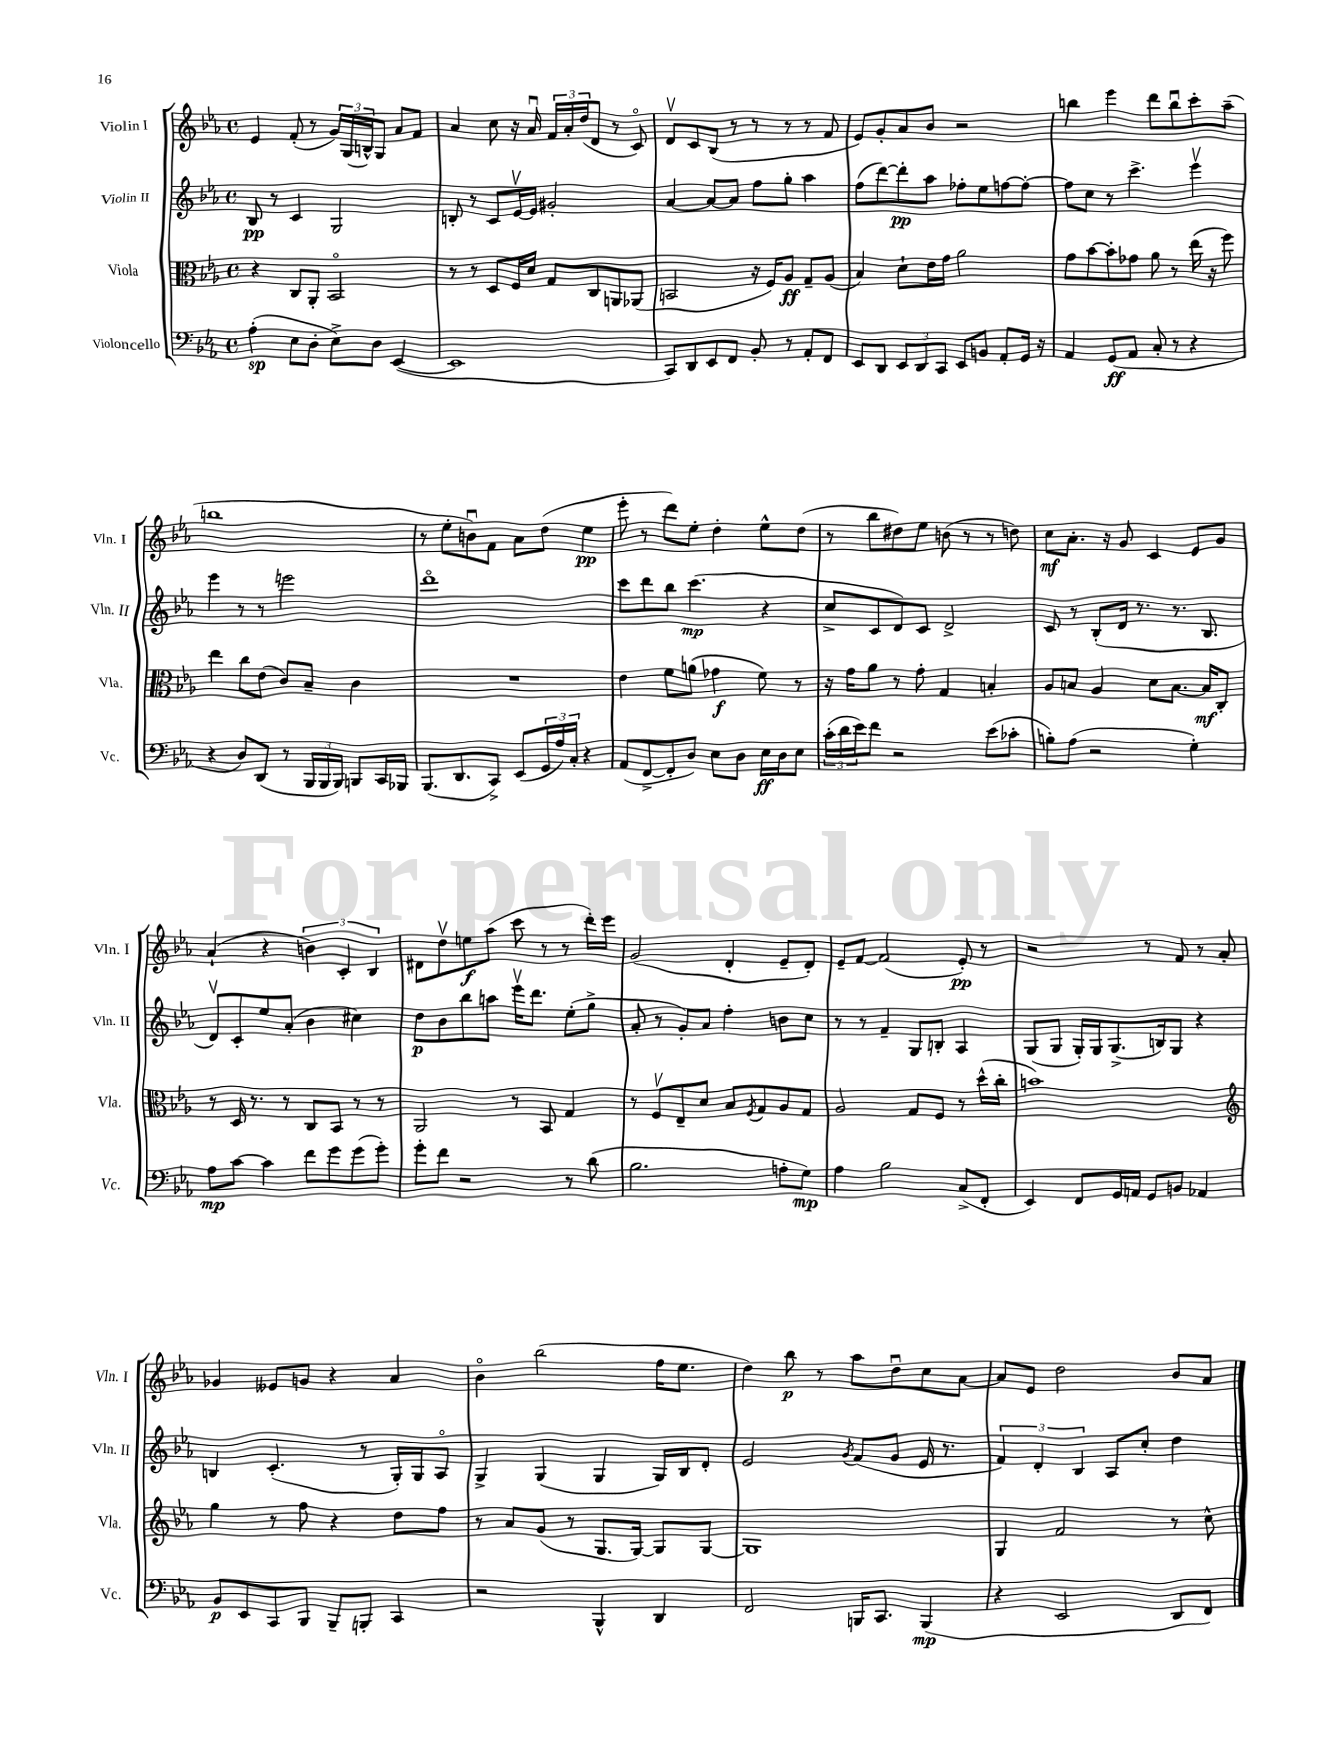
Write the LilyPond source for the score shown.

<<
\new StaffGroup <<
\new Staff = "s0" \with { instrumentName = "Violin I" shortInstrumentName = "Vln. I" } {
    \clef treble \key ees \major \defaultTimeSignature \time 4/4
    ees'4 f'8-.( r8 \tuplet 3/2 { g'16) g16( b16-^) } g8 aes'8 f'8 |
    aes'4 c''8 r16 aes'16\downbow \tuplet 3/2 { f'16 aes'16-. d''16( } d'8 r8 c'8\flageolet) |
    d'8\upbow c'8 bes8( r8 r8 r8 r8 f'8 |
    ees'8) g'8-. aes'8 bes'8 r2 |
    b''4 ees'''4 d'''8 b''8\downbow c'''8-. aes''8--( |
    b''1 |
    r8 ees''8-. b'8\downbow) f'8 aes'8 d''8( ees''4\pp |
    ees'''8-. r8 d'''8) ees''8-. d''4-. ees''8-^ d''8( |
    r8 bes''8 dis''8) ees''8 b'8( r8 r8 d''8) |
    c''8\mf aes'8.-. r16 g'8 c'4 ees'8 g'8 |
    aes'4-!( r4 \tuplet 3/2 { b'4) c'4-. bes4 } |
    dis'8 d''8\upbow e''8\f aes''8( c'''8 r8 r8 d'''16-.) ees'''16 |
    g'2( d'4-. ees'8-- d'8-.) |
    ees'8-- f'8~ f'2( ees'8-.\pp) r8 |
    r2 r8 f'8 r8 aes'8-. |
    ges'4 eeses'8 g'8 r4 aes'4 |
    bes'4\flageolet bes''2( f''16 ees''8. |
    d''4) bes''8\p r8 aes''8 d''8\downbow c''8 aes'8~ |
    aes'8 ees'8 d''2 bes'8 aes'8 \bar "|." |
}
\new Staff = "s1" \with { instrumentName = "Violin II" shortInstrumentName = "Vln. II" } {
    \clef treble \key ees \major \defaultTimeSignature \time 4/4
    bes8\pp r8 c'4 g2 |
    b8-. r8 c'8 ees'16~\upbow ees'16 gis'2-. |
    aes'4~ aes'8~ aes'8 f''8 g''8-. aes''4 |
    f''8( d'''8~) d'''8-.\pp aes''8 fes''8-. ees''8 f''8~ f''8~-. |
    f''8 c''8 r8 c'''4.-> ees'''4\upbow |
    ees'''4 r8 r8 e'''2 |
    d'''1\flageolet |
    c'''8 d'''8 bes''8 c'''4.\mp( r4 |
    c''8-> c'8 d'8) c'8 d'2-> |
    c'8 r8 bes8-.( d'16 r8. r8. bes8. |
    d'8\upbow) c'8-. ees''8 aes'8-.( bes'4 cis''4) |
    d''8\p bes'8 bes''8 a''8 ees'''16\upbow d'''8. ees''8-.( g''8-> |
    aes'8-. r8 g'8-.) aes'8 f''4-. b'8 c''8 |
    r8 r8 f'4-- g8 b8-. aes4 |
    g8( g8 g16-.) g16 g8.->( b16) g8 r4 |
    b4 c'4.-.( r8 g16-.) g16 aes8\flageolet |
    g4-> g4( g4 g16) bes16 d'8-. |
    ees'2 \acciaccatura { g'8 } f'8( g'8 ees'16 r8. |
    \tuplet 3/2 { f'4) d'4-. bes4 } aes8 c''8-. d''4 \bar "|." |
}
\new Staff = "s2" \with { instrumentName = "Viola" shortInstrumentName = "Vla." } {
    \clef alto \key ees \major \defaultTimeSignature \time 4/4
    r4 c8 aes,8-. bes,2\flageolet |
    r8 r8 d8 f16 d'16 g8 c8 a,8 aes,8( |
    b,2 r16 f16) aes8\ff g8-- aes8( |
    bes4) d'8-! ees'16 g'16 aes'2 |
    g'8 bes'8~ bes'8-. ges'8 aes'8 r8 ees''16( r16 f''8) |
    ees''4 c''8 ees'8( c'8) bes8-- c'4 |
    R1 |
    ees'4 f'8 a'8( ges'4\f f'8) r8 |
    r16 g'16 aes'8 r8 g'8-. g4 b4-. |
    aes8 b8 aes4 d'8 b8.~ b16\mf c8-. |
    r8 d16 r8. r8 c8 bes,8 r8 r8 |
    aes,2 r8 bes,8 g4 |
    r8 f8\upbow ees8-- d'8 bes8 \acciaccatura { f8 } g8 aes8 g8 |
    aes2 g8 f8 r8 d''16-^( c''16-. |
    b'1) |
    \clef treble g''4 r8 f''8 r4 d''8 f''8 |
    r8 aes'8 g'8( r8 g8. g16~) g8 g8~ |
    g1 |
    g4 f'2 r8 c''8-^ \bar "|." |
}
\new Staff = "s3" \with { instrumentName = "Violoncello" shortInstrumentName = "Vc." } {
    \clef bass \key ees \major \defaultTimeSignature \time 4/4
    aes4-.\sp( ees8 d8-. ees8->) d8 ees,4~( |
    ees,1 |
    c,8) d,8 ees,8 f,8 bes,8-. r8 aes,8-. f,8 |
    ees,8 d,8 \tuplet 3/2 { ees,8 d,8 c,8 } ees,8 b,8 aes,8-. g,16 r16 |
    aes,4 g,8\ff( aes,8 c8-. r8 r4 |
    r4 d8) d,8( r8 \tuplet 3/2 { bes,,16 bes,,16 bes,,16) } b,,8 c,16 bes,,16 |
    bes,,8.( d,8. c,8->) ees,8( \tuplet 3/2 { g,16 aes16) c16-. } r4 |
    aes,8( f,8~-> f,8-. d8) ees8 d8 ees16\ff d16 ees8 |
    \tuplet 3/2 { c'16-.( d'16 ees'16) } f'8 r2 ees'8( ces'8-. |
    b8-.) aes8( r2 g4-.) |
    aes8\mp c'8~ c'4 f'8 g'8 g'8( g'8-.) |
    g'8-. f'8 r2 r8 d'8( |
    bes2. a8-. g8\mp) |
    aes4 bes2 c8->( f,8-. |
    ees,4) f,8 g,16 a,16 g,8 b,8 aes,4 |
    bes,8\p ees,8 c,8 bes,,8 bes,,8-- b,,8-. c,4 |
    r2 bes,,4-^ d,4 |
    f,2 b,,16 c,8. b,,4\mp( |
    r4 ees,2 d,8 f,8) \bar "|." |
}
>>
>>
\layout { \context { \Score \remove "Bar_number_engraver" } }
